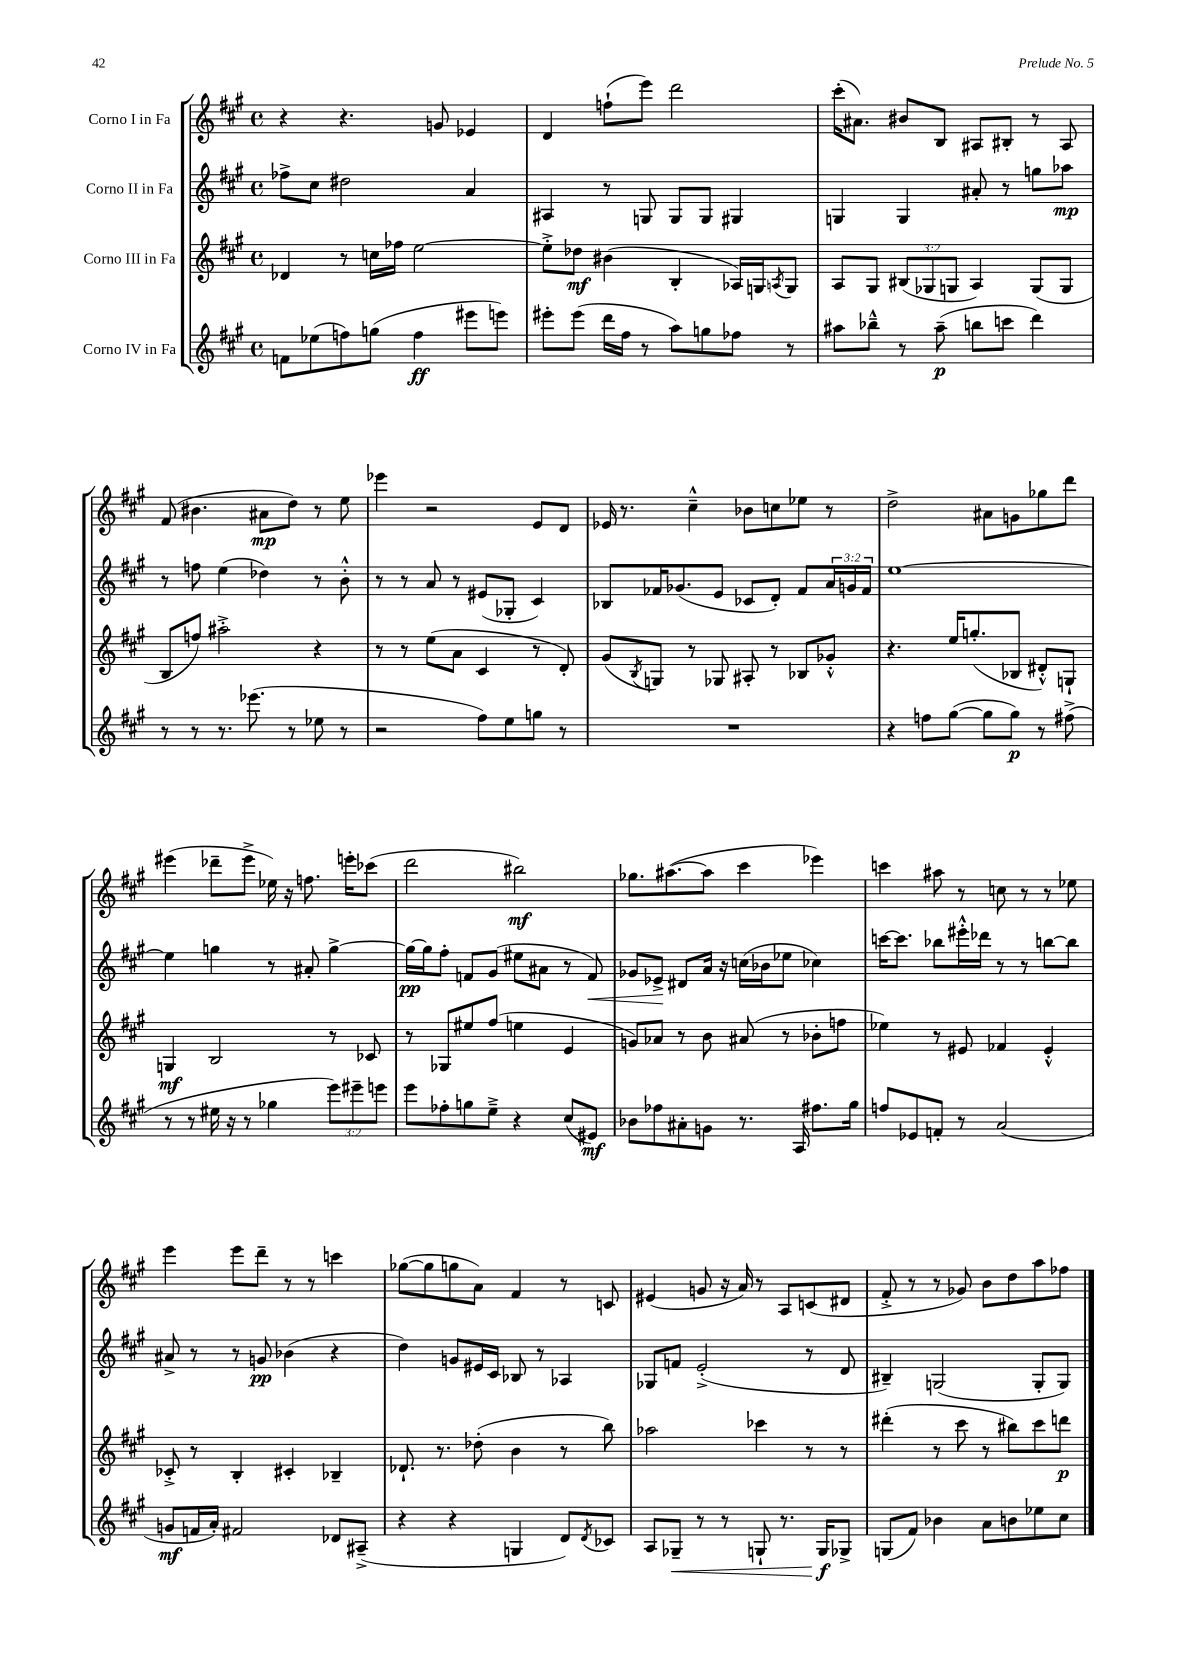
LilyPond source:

<<
\new StaffGroup <<
\new Staff = "s0" \with { instrumentName = "Corno I in Fa" } {
    \clef treble \key a \major \defaultTimeSignature \time 4/4
    r4 r4. g'8 ees'4 |
    d'4 f''8-!( e'''8) d'''2 |
    cis'''16-.( ais'8.) bis'8 b8 ais8 bis8-. r8 ais8 |
    fis'8( bis'4. ais'8\mp d''8) r8 e''8 |
    ees'''4 r2 e'8 d'8 |
    ees'16 r8. cis''4---^ bes'8 c''8 ees''8 r8 |
    d''2-> ais'8 g'8 ges''8 d'''8 |
    eis'''4( des'''8-- eis'''8-> ees''16) r16 f''8. e'''16-. ces'''8( |
    d'''2 bis''2\mf) |
    ges''8. ais''8.~( ais''8 cis'''4 ees'''4) |
    c'''4 ais''8 r8 c''8 r8 r8 ees''8 |
    e'''4 e'''8 d'''8-- r8 r8 c'''4 |
    ges''8~( ges''8 g''8 a'8) fis'4 r8 c'8 |
    eis'4( g'8 r16 a'16) r8 a8 c'8( dis'8 |
    fis'8-.-> r8 r8 ges'8) b'8 d''8 a''8 fes''8 \bar "|." |
}
\new Staff = "s1" \with { instrumentName = "Corno II in Fa" } {
    \clef treble \key a \major \defaultTimeSignature \time 4/4 \override Staff.TupletNumber.text = #tuplet-number::calc-fraction-text
    fes''8-> cis''8 dis''2 a'4 |
    ais4 r8 g8 g8 g8 gis4 |
    g4 g4 ais'8-. r8 g''8 aes''8\mp |
    r8 f''8 e''4( des''4) r8 b'8-.-^ |
    r8 r8 a'8 r8 eis'8( ges8-. cis'4) |
    bes8 fes'16 ges'8.( e'8 ces'8 d'8-.) fes'8 \tuplet 3/2 { a'16 g'16 fes'16 } |
    e''1~ |
    e''4 g''4 r8 ais'8-. g''4~-> |
    g''16~\pp g''16 fis''8-. f'8 gis'8( eis''8 ais'8 r8 f'8\<) |
    ges'8 ees'8->\! dis'8 a'16 r16 c''16( bes'16 ees''8 ces''4) |
    c'''16~ c'''8. bes''8 eis'''16-.-^ des'''16 r8 r8 b''8~ b''8 |
    ais'8-> r8 r8 g'8\pp bes'4( r4 |
    d''4) g'8 eis'16 cis'16 bes8 r8 aes4 |
    ges8 f'8 e'2-.->( r8 d'8 |
    bis4--) g2( g8-. g8) \bar "|." |
}
\new Staff = "s2" \with { instrumentName = "Corno III in Fa" } {
    \clef treble \key a \major \defaultTimeSignature \time 4/4 \override Staff.TupletNumber.text = #tuplet-number::calc-fraction-text
    des'4 r8 c''16 fes''16 e''2~ |
    e''8-.-> des''8\mf bis'4( b4-. aes16) g16 \acciaccatura { a8 } g8 |
    a8 gis8 \tuplet 3/2 { bis8( ges8 g8 } a4) g8( g8 |
    b8 f''8) ais''2-.-> r4 |
    r8 r8 e''8( a'8 cis'4 r8 d'8-.) |
    gis'8( \acciaccatura { b8 } g8) r8 ges8 ais8-. r8 bes8 ges'8-.-^ |
    r4. e''16 g''8.-.( bes8 dis'8-.-^) g8-! |
    g4\mf b2 r8 ces'8 |
    r8 ges8 eis''8 fis''8( e''4 e'4 |
    g'8) aes'8 r8 b'8 ais'8( r8 bes'8-. f''8 |
    ees''4) r8 eis'8 fes'4 eis'4-.-^ |
    ces'8-.-> r8 b4-. cis'4-. bes4-- |
    des'8.-! r8. des''8-.( b'4 r8 b''8) |
    aes''2 ces'''4 r8 r8 |
    dis'''4-.( r8 cis'''8 r8 bis''8) cis'''8 d'''8\p \bar "|." |
}
\new Staff = "s3" \with { instrumentName = "Corno IV in Fa" } {
    \clef treble \key a \major \defaultTimeSignature \time 4/4 \override Staff.TupletNumber.text = #tuplet-number::calc-fraction-text
    f'8 ees''8( f''8) g''8( f''4\ff eis'''8 e'''8) |
    eis'''8-. eis'''8( d'''16 fis''16 r8 a''8) g''8 fes''8 r8 |
    ais''8 bes''8---^ r8 ais''8--\p( b''8 c'''8 d'''4) |
    r8 r8 r8. ees'''8.( r8 ees''8 r8 |
    r2 fis''8) e''8 g''8 r8 |
    R1 |
    r4 f''8 gis''8~( gis''8 gis''8\p) r8 fis''8->( |
    r8 r8 eis''16 r16 r8 ges''4 \tuplet 3/2 { e'''8) eis'''8-- e'''8 } |
    e'''8 fes''8-. g''8 e''8---> r4 cis''8( eis'8\mf) |
    bes'8 fes''8 ais'8-. g'8 r8. a16 fis''8. gis''16 |
    f''8 ees'8 f'8-. r8 a'2( |
    g'8\mf f'16 a'16-.) fis'2 des'8 ais8--->( |
    r4 r4 g4 d'8) \acciaccatura { d'8 } ces'8 |
    a8 ges8--\< r8 r8 g8-! r8. g16\f\! ges8-> |
    g8( fis'8) bes'4 a'8 b'8 ees''8 cis''8 \bar "|." |
}
>>
>>
\layout { \context { \Score \remove "Bar_number_engraver" } }
